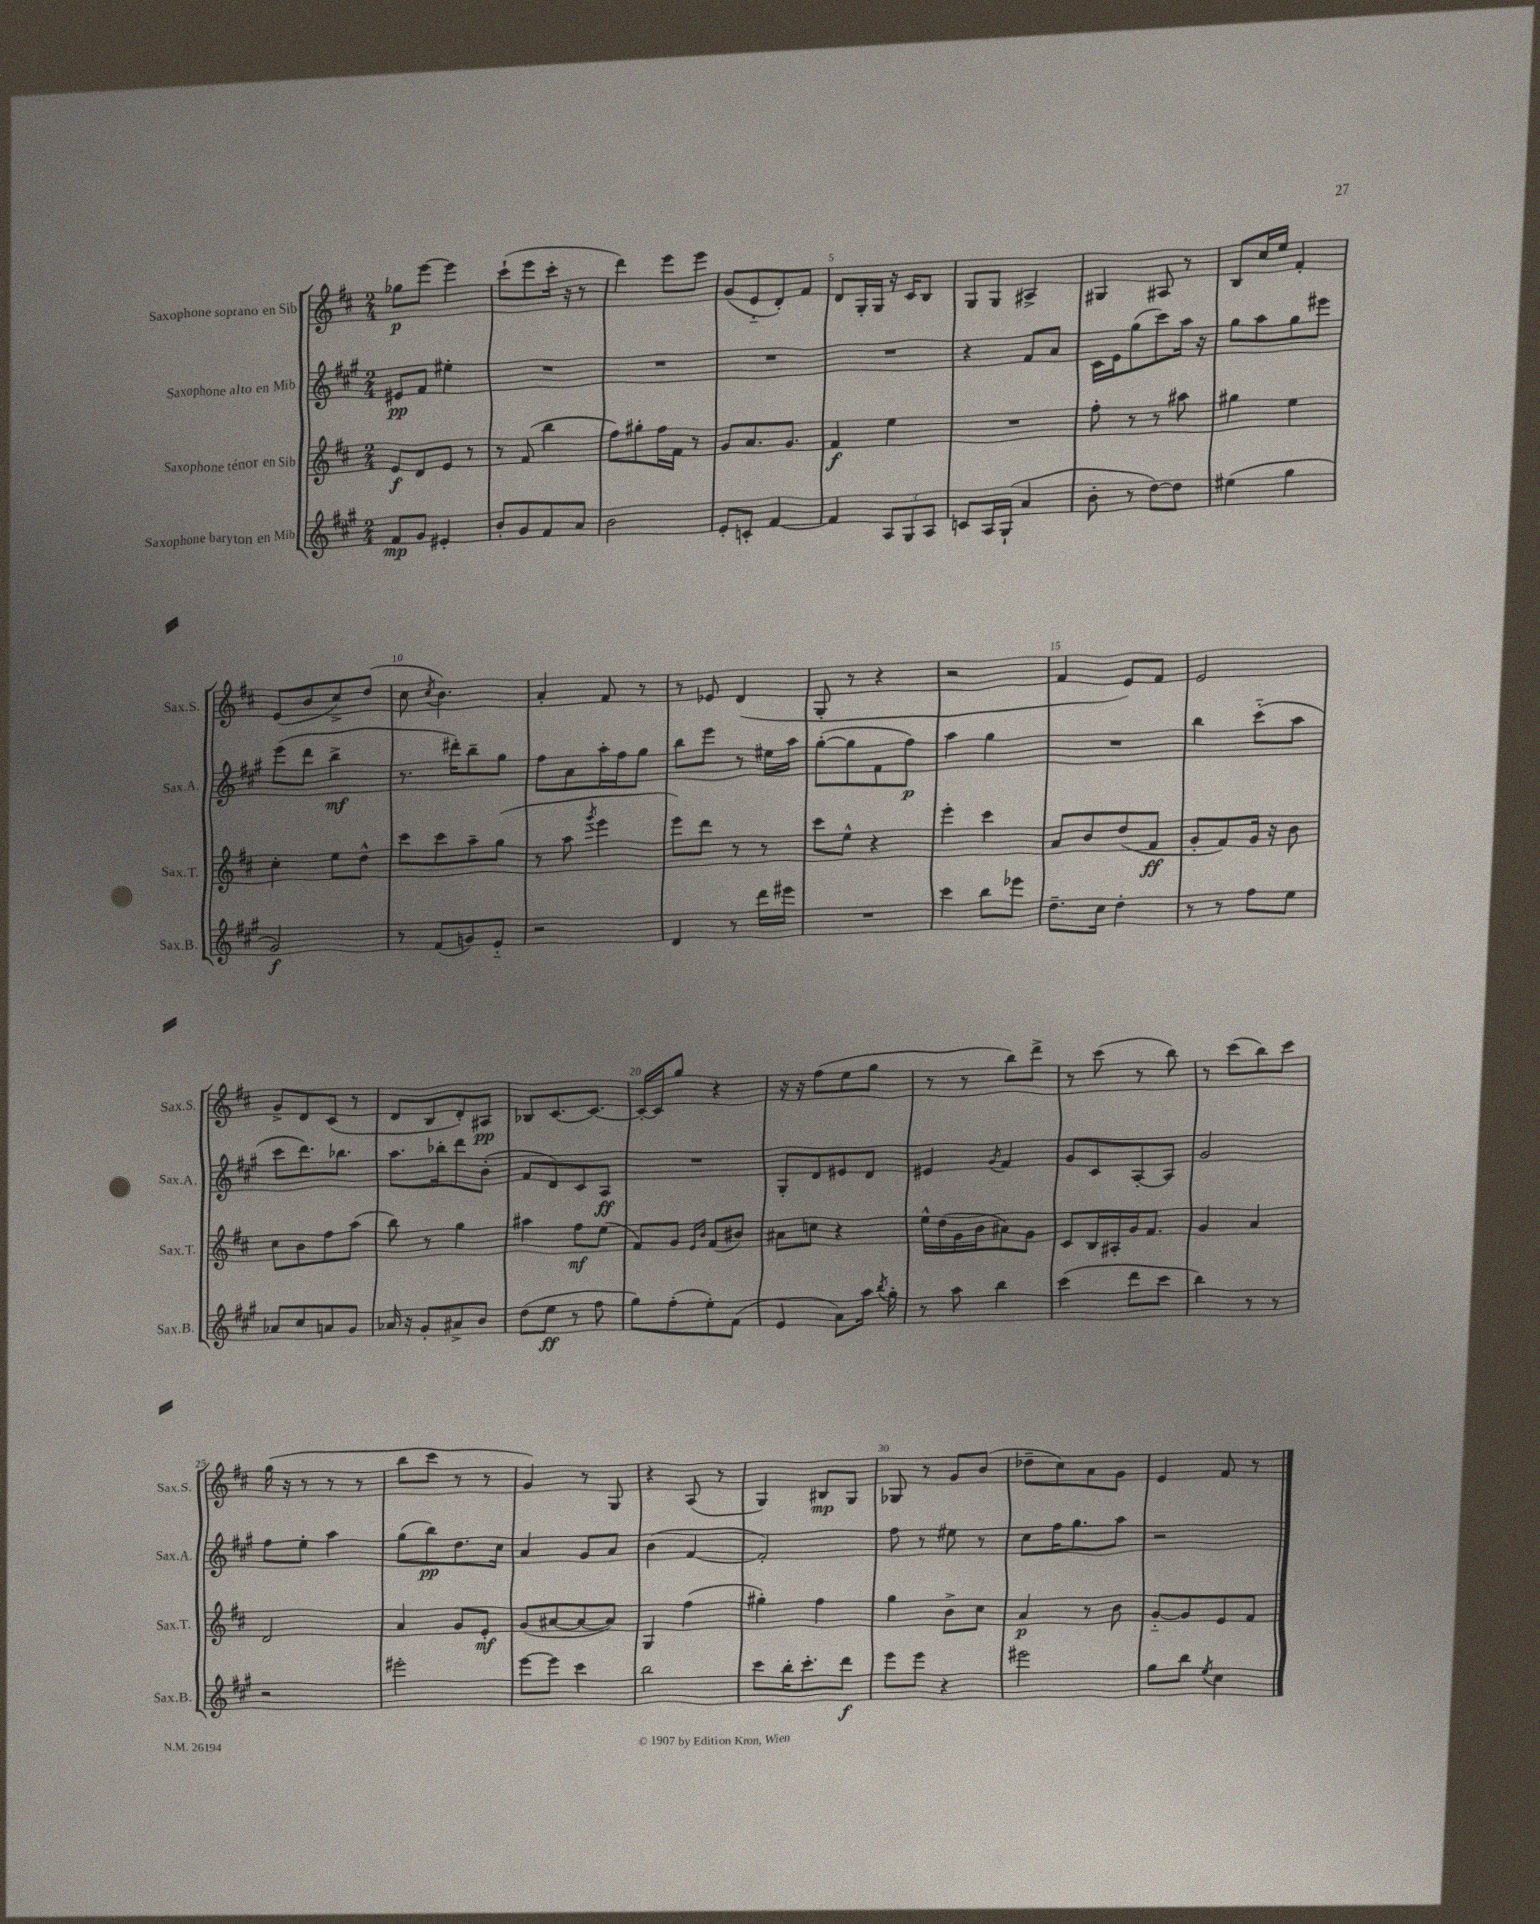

**kern	**dynam	**kern	**dynam	**kern	**dynam	**kern	**dynam
*part4	*part4	*part3	*part3	*part2	*part2	*part1	*part1
*staff4	*staff4	*staff3	*staff3	*staff2	*staff2	*staff1	*staff1
*I"Saxophone baryton en Mib	*	*I"Saxophone ténor en Sib	*	*I"Saxophone alto en Mib	*	*I"Saxophone soprano en Sib	*
*I'Sax.B.	*	*I'Sax.T.	*	*I'Sax.A.	*	*I'Sax.S.	*
*clefG2	*	*clefG2	*	*clefG2	*	*clefG2	*
*k[f#c#g#]	*	*k[f#c#]	*	*k[f#c#g#]	*	*k[f#c#]	*
*M2/4	*	*M2/4	*	*M2/4	*	*M2/4	*
=1	=1	=1	=1	=1	=1	=1	=1
8f#/L	mp	8e/L	f	8e#X/L	pp	8gg-X\L	p
8g#/J	.	8d/	.	8f#/J	.	[8eee\J	.
4e#X'/	.	8e/J	.	4ee#X'\	.	4eee\]	.
.	.	8r	.	.	.	.	.
=2	=2	=2	=2	=2	=2	=2	=2
8b'/L	.	8r	.	2r	.	(8ccc#`\L	.
8g#/	.	(8f#/	.	.	.	8eee\	.
8f#/	.	4bb\	.	.	.	16ccc#'\Jk	.
.	.	.	.	.	.	16r	.
8a/J	.	.	.	.	.	8r	.
=3	=3	=3	=3	=3	=3	=3	=3
2b\	.	8ff#\L)	.	2r	.	4ddd\)	.
.	.	8gg#X'\	.	.	.	.	.
.	.	16ff#\L	.	.	.	8eee\L	.
.	.	16f#\JJ	.	.	.	.	.
.	.	8r	.	.	.	8eee\J	.
=4	=4	=4	=4	=4	=4	=4	=4
8e'/L	.	8g/L	.	2r	.	(8g/L	.
8cn'/J	.	8.a/	.	.	.	8e/	.
[4f#/	.	.	.	.	.	8d'/)	.
.	.	8.g/J	.	.	.	.	.
.	.	.	.	.	.	8f#/J	.
=5	=5	=5	=5	=5	=5	=5	=5
4f#/]	.	4f#/	f	2r	.	8d/L	.
.	.	.	.	.	.	16G'/L	.
.	.	.	.	.	.	16G/JJ	.
12A/L	.	4ee\	.	.	.	16r	.
.	.	.	.	.	.	16c#/KL	.
12G#/	.	.	.	.	.	.	.
.	.	.	.	.	.	8B/J	.
12A/J	.	.	.	.	.	.	.
=6	=6	=6	=6	=6	=6	=6	=6
8cn/L	.	2r	.	4r	.	8G/L	.
16A/L	.	.	.	.	.	8G/J	.
(16G#`/JJ	.	.	.	.	.	.	.
4a/	.	.	.	8f#/L	.	4A#X^/	.
.	.	.	.	8a/J	.	.	.
=7	=7	=7	=7	=7	=7	=7	=7
8b'\	.	8ff#'\	.	16c#\LL	.	4G#X/	.
.	.	.	.	16e\J	.	.	.
8r	.	8r	.	(8gg#\	.	.	.
[8dd\L)	.	8r	.	8ccc#\)	.	8A#X/	.
8dd\J]	.	8aa#X\	.	16aa\Jk	.	8r	.
.	.	.	.	16r	.	.	.
=8	=8	=8	=8	=8	=8	=8	=8
(4ee#X\	.	4gg#X\	.	8gg#\L	.	8B/L	.
.	.	.	.	8aa\	.	16cc#/L	.
.	.	.	.	.	.	16ee/JJ	.
4gg#\	.	4ee\	.	8gg#\	.	4f#'/	.
.	.	.	.	8eee#X\J	.	.	.
!!LO:LB:g=z
=9	=9	=9	=9	=9	=9	=9	=9
2g#/)	f	4cc#'\	.	(8eee\L	.	(8e/L	.
.	.	.	.	8ddd\J	.	8b/	.
.	.	8ee\L	.	4bb^\	mf	8cc#^/)	.
.	.	8dd^^\J	.	.	.	(8dd/J	.
=10	=10	=10	=10	=10	=10	=10	=10
8r	.	8ccc#\L	.	8.r	.	8cc#\	.
.	.	.	.	.	.	8qcc#/	.
(8f#/L	.	8ccc#\	.	.	.	4.b\)	.
.	.	.	.	16ddd#X'\KL)	.	.	.
8gn/)	.	8aa~\	.	8bb~\	.	.	.
8e/J	.	(8gg\J	.	8gg#\J	.	.	.
=11	=11	=11	=11	=11	=11	=11	=11
2r	.	8r	.	8ff#\L	.	4a'/	.
.	.	8aa\	.	8a\	.	.	.
.	.	8qggg/	.	.	.	.	.
.	.	4eee\	.	16aa'\L	.	8f#/	.
.	.	.	.	16ff#\J	.	.	.
.	.	.	.	8gg#\J	.	8r	.
=12	=12	=12	=12	=12	=12	=12	=12
4d/	.	8eee\L)	.	8bb\L	.	8r	.
.	.	8ddd\J	.	8eee\J	.	8e-X/	.
8r	.	8r	.	8r	.	(4d/	.
16ddd\LL	.	8r	.	16ee#X\LL	.	.	.
16eee#X\JJ	.	.	.	16aa\JJ	.	.	.
=13	=13	=13	=13	=13	=13	=13	=13
2r	.	8ccc#\L	.	([8gg#'\L	.	8G'/	.
.	.	8ee^^\J	.	8gg#\]	.	8r	.
.	.	4r	.	8f#\	.	4r	.
.	.	.	.	8ff#\J)	p	.	.
=14	=14	=14	=14	=14	=14	=14	=14
4ccc#\	.	4eee'\	.	4aa\	.	2r	.
8bb\L	.	4ccc#\	.	4gg#\	.	.	.
8eee-X\J	.	.	.	.	.	.	.
=15	=15	=15	=15	=15	=15	=15	=15
8.dd~\L	.	8a/L	.	2r	.	4f#/	.
.	.	8b/	.	.	.	.	.
16cc#\Jk	.	.	.	.	.	.	.
4dd'\	.	(8dd/	.	.	.	8e/L)	.
.	.	8f#/J	ff	.	.	8f#/J	.
=16	=16	=16	=16	=16	=16	=16	=16
8r	.	8g'/L	.	4bb\	.	2e/	.
8r	.	8f#/)	.	.	.	.	.
8ff#\L	.	16g/Jk	.	(8ccc#\L	.	.	.
.	.	16r	.	.	.	.	.
8ee\J	.	8b\	.	8aa\J	.	.	.
!!LO:LB:g=z
=17	=17	=17	=17	=17	=17	=17	=17
8a-X/L	.	8cc#\L	.	8ccc#\L	.	8g^/L	.
8cc#/	.	8b\	.	8.ddd\)	.	8d/	.
8an/	.	8ff#\	.	.	.	(8c#/J	.
.	.	.	.	8.bb-X\J	.	.	.
8g#/J	.	(8aa\J	.	.	.	8r	.
=18	=18	=18	=18	=18	=18	=18	=18
16a-X/	.	8bb\)	.	8.aa\L	.	8d/L	.
16r	.	.	.	.	.	.	.
8g#'/L	.	8r	.	.	.	8B/	.
.	.	.	.	16bb-X'\k	.	.	.
8a#X^/	.	4gg\	.	8ddd\	.	8d'/)	.
8b/J	.	.	.	(8b'\J	.	8A#X/J	pp
=19	=19	=19	=19	=19	=19	=19	=19
(8dd\L	.	4aa#X\	.	8f#/L	.	8B-X/L	.
8ee\J	ff	.	.	8d/)	.	[8.c#/	.
8r	.	8ff#\L	mf	8c#/	.	.	.
.	.	.	.	.	.	8.c#/J_	.
8ff#\	.	(8ee\J	.	8A/J	ff	.	.
=20	=20	=20	=20	=20	=20	=20	=20
8gg#\L)	.	8f#/L)	.	2r	.	16c#'/LL_	.
.	.	.	.	.	.	16c#/J]	.
(8ff#'\	.	8g/J	.	.	.	8gg/J	.
.	.	16qqe/LL	.	.	.	.	.
.	.	16qqb/JJ	.	.	.	.	.
8ee'\)	.	(8f#/L	.	.	.	4r	.
(8f#\J	.	8b#X/J)	.	.	.	.	.
=21	=21	=21	=21	=21	=21	=21	=21
4e/	.	8a#X\L	.	8G#'/L	.	16r	.
.	.	.	.	.	.	16r	.
.	.	8ccn\J	.	8d/	.	(8ff#\L	.
8a\L)	.	4r	.	8e#X/	.	8ee\	.
16aa\Jk	.	.	.	8d/J	.	8gg\J	.
8qbb/	.	.	.	.	.	.	.
16gg#'\	.	.	.	.	.	.	.
=22	=22	=22	=22	=22	=22	=22	=22
8r	.	16ee^^\LL	.	4e#X/	.	8r	.
.	.	(16dd\	.	.	.	.	.
8aa\	.	16g\	.	.	.	8r	.
.	.	16b\J	.	.	.	.	.
.	.	.	.	8qg#/	.	.	.
4bb\	.	8a#X\)	.	4f#/	.	8bb\L)	.
.	.	8g\J	.	.	.	8ddd^\J	.
=23	=23	=23	=23	=23	=23	=23	=23
(4ccc#\	.	8c#/L	.	8g#/L	.	8r	.
.	.	16B/L	.	8c#/	.	(8ccc#\	.
.	.	16A#X'/	.	.	.	.	.
8ddd\L	.	16g/J	.	[8A'/	.	8r	.
.	.	8.f#/J	.	.	.	.	.
8ccc#\J	.	.	.	8A/J]	.	8bb\)	.
=24	=24	=24	=24	=24	=24	=24	=24
4bb\)	.	4g/	.	2g#/	.	8r	.
.	.	.	.	.	.	(8ccc#\L	.
8r	.	4a/	.	.	.	8bb\)	.
8r	.	.	.	.	.	8ccc#\J	.
!!LO:LB:g=z
=25	=25	=25	=25	=25	=25	=25	=25
2r	.	2d/	.	8ff#\L	.	(16gg\	.
.	.	.	.	.	.	16r	.
.	.	.	.	8ee'\J	.	8r	.
.	.	.	.	4aa\	.	8r	.
.	.	.	.	.	.	8r	.
=26	=26	=26	=26	=26	=26	=26	=26
2eee#X'\	.	4a/	.	(8gg#\L	.	8bb\L	.
.	.	.	.	8bb\)	pp	8ccc#\J	.
.	.	8g/L	.	8.dd\	.	8r	.
.	.	8e'/J	mf	.	.	8r	.
.	.	.	.	16cc#\Jk	.	.	.
=27	=27	=27	=27	=27	=27	=27	=27
[8eee\L	.	(8g/L	.	4a/	.	4g/)	.
8eee\J]	.	[8a#X/	.	.	.	.	.
4ccc#\	.	8a#/_	.	8g#/L	.	8r	.
.	.	8a#/J])	.	8a/J	.	8G/	.
=28	=28	=28	=28	=28	=28	=28	=28
2bb\	.	4G/	.	(4b\	.	4r	.
.	.	(4ff#\	.	[4f#/	.	(8A/	.
.	.	.	.	.	.	8r	.
=29	=29	=29	=29	=29	=29	=29	=29
8ccc#\L	.	4gg#X'\)	.	2f#'/])	.	4G/)	.
16bb'\K	.	.	.	.	.	.	.
8.ccc#'\	.	.	.	.	.	.	.
.	.	4ff#\	.	.	.	8B#X/L	mp
8ddd\J	f	.	.	.	.	8G/J	.
=30	=30	=30	=30	=30	=30	=30	=30
8eee\L	.	4gg\	.	8ff#\	.	8G-X/	.
8eee\J	.	.	.	8r	.	8r	.
4r	.	8b^\L	.	8ee#X\	.	8g/L	.
.	.	8cc#\J	.	8r	.	(8b/J	.
=31	=31	=31	=31	=31	=31	=31	=31
2eee#X\	.	4a/	p	8cc#\L	.	8dd-X~\L	.
.	.	.	.	16ff#\K	.	8cc#\)	.
.	.	.	.	8.gg#\	.	.	.
.	.	8r	.	.	.	8a\	.
.	.	8b\	.	8aa\J	.	8g\J	.
=32	=32	=32	=32	=32	=32	=32	=32
8gg#\L	.	[8g/L	.	2r	.	4e/	.
8bb\J	.	8g/]	.	.	.	.	.
8qee/	.	.	.	.	.	.	.
4cc#\	.	8e/	.	.	.	8f#/	.
.	.	8f#/J	.	.	.	8r	.
==	==	==	==	==	==	==	==
*-	*-	*-	*-	*-	*-	*-	*-
